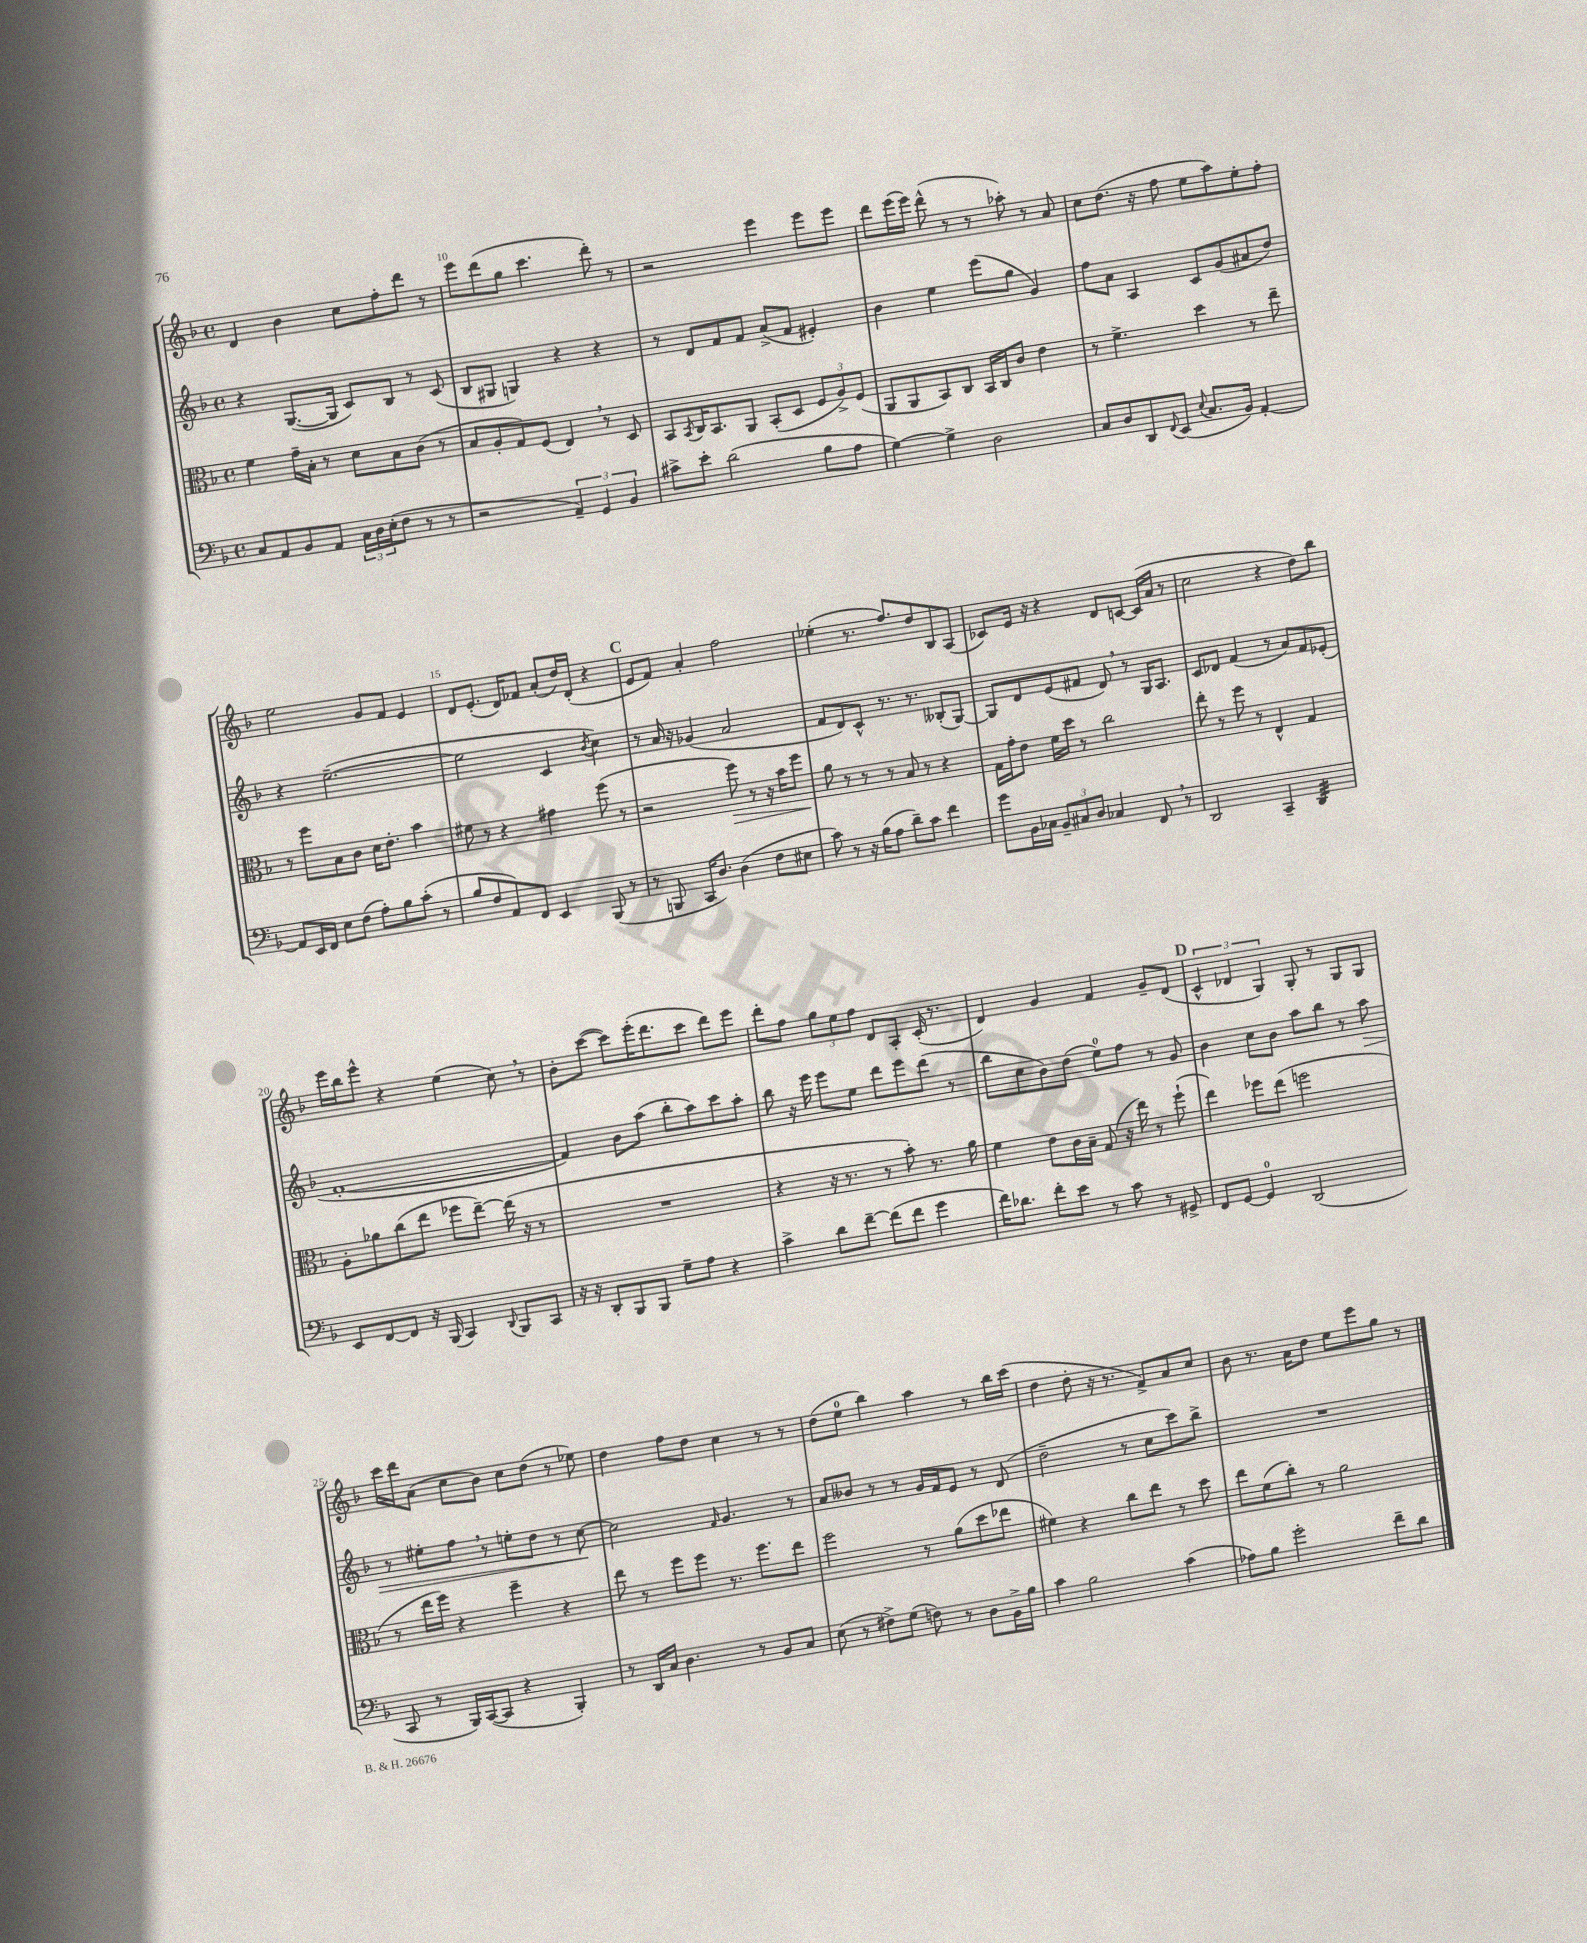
<<
\new StaffGroup <<
\new Staff = "s0" {
    \clef treble \key f \major \defaultTimeSignature \time 4/4
    d'4 bes'4 c''8 f''8-. d'''8 r8 |
    e'''8 d'''8( g''8 c'''4. d'''8-.) r8 |
    r2 e'''4 e'''8 e'''8 |
    d'''8 e'''16( e'''16) d'''8-^( r8 r8 aes''8-.) r8 a'8 |
    c''8 d''8.( r16 f''8 e''8 a''8) e''8-. f''8-. |
    e''2 g'8 f'8 e'4 |
    d'8 e'8.-.( d'16) fes'8 a'8-.( d''16) d'16-.( r4 |
    \mark \markup { \bold "C" } e'8 f'8) a'4-. f''2 |
    ees''4-.( r8. f''8.) d''8 bes8 a8( |
    ces'8) e'16 r16 r4 d'8 c'8~ c'16( a'16 r8 |
    c''2 r4 d''8) bes''8 |
    e'''16 bes''16 e'''8-^ r4 e''4( c''8) \breathe r8 |
    bes'8-. c'''8~( c'''8) e'''16-.( d'''8. c'''8 d'''8) e'''8 |
    d'''8-. f''8 \tuplet 3/2 { g''8 e''8 f''8 } d'8 a8-. c'16-.( r8. |
    d'4) g'4 f'4 g'8-- d'8( |
    \mark \markup { \bold "D" } \tuplet 3/2 { c'4-^ des'4 g4) } g8-. r8 g8 g8 |
    c'''16 d'''16 a'8( c''8 bes'8) c''8 d''8( r8 ees''8) |
    d''4 f''8 d''8 c''4 r8 r8 |
    d''8( e''8-0 bes''4) a''4 r8 bes''16 c'''16( |
    d''4 d''8-. r16 r8. f'8->) a'8 c''8 |
    bes'8 r8. a'16 d''8 e''8 e'''8 g''8 r8 \bar "|." |
}
\new Staff = "s1" {
    \clef treble \key f \major \defaultTimeSignature \time 4/4
    r4 g8.~( g16 c'8) bes8 r8 c'8( |
    bes8 gis8 g4) r4 r4 |
    r8 d'8 f'8 f'8 a'8->( f'8 eis'4-.) |
    bes'4 e''4 e'''8( g''8 g'4) |
    f''8 a'8 a4 c'8 g'8( ais'8 d''8) |
    r4 e''2.~--( |
    e''2 c'4 \acciaccatura { bes'8 } c''4) |
    \mark \markup { \bold "C" } r8 a'16 r16 ges'4( a'2 |
    f'8 d'8) c'8-^ r8. r8. beses8-.( g8~) |
    g8 d'8 e'8( fis'8 d'8) \breathe r8 g16 a8. |
    c'8 des'8 f'4( r8 a'8) f'8 ees'8-.( |
    f'1~-. |
    f'4) bes'8 a''8( bes''8-. a''8) c'''8 a''8-. |
    bes''8 r16 e'''16 e'''8 e''8 d'''8 e'''8 d'''8( r8 |
    bes''8 c''8 bes'8) d''8( e''8-0) f''8 r8 g'8 |
    \mark \markup { \bold "D" } bes'4 c''8 bes'8 a''8 bes''8 r8 a''8\> |
    r8 eis''8-. f''8 \breathe r8 e''8-. d''8 r8 c''8~\! |
    c''2 \grace { f'16 } g'4. r8 |
    a'8 beses'8 r8 r8 g'16 f'16 e'8 r8 d'8( |
    d''2-- r8 c''8 c'''8) bes''8-> |
    R1 \bar "|." |
}
\new Staff = "s2" {
    \clef alto \key f \major \defaultTimeSignature \time 4/4
    f'4 g'16-- bes16-. r8 d'8 bes8 c'8( r8 |
    bes8 a8-. g8) f8( e4) \breathe r8 d8 |
    bes,8 \acciaccatura { bes,8 } c16 bes,8. a,8 bes,8-.( d8 \tuplet 3/2 { f8 a8->) f8( } |
    a,8 a,8 bes,8) c8 bes,16 c16 c'8 e'4 |
    r8 f'4.-> d''4 r8 e''8-- |
    r8 f''8 bes8 c'8 d'16 e'8.-. bes'4 |
    fis'8 r8 r4 gis'4 f''8( r8 |
    \mark \markup { \bold "C" } r2 f''8\>) r8 r16 bes'16 f''8 |
    a'8\! r8 r8 r8 bes8 r8 r4 |
    g16 g'16-. e'8 f'16 d''16 r8 c''2 |
    e''8-. r8 f''8 r8 e4-^ g4 |
    a8-. aes'8 c''8( e''8 fes''8 e''8~--) e''16( r16 r8 |
    R1 |
    r4 r16 r8. r8 bes'8-.) r8. a'16 |
    f'4 e'8 c'16 bes16-- g8( r16 e''16) r8 f''8-!( |
    \mark \markup { \bold "D" } e''4) fes''8 e''8( f''2 |
    r8 e''16 f''16) r4 f''4-- r4 |
    e''8 r8 f''8 f''8 r8. f''8. e''8 |
    f''2 r8 a'8( d''8 ees''8 |
    fis'4) r4 c''8 e''8 r8 d''8 |
    e''8 f'8( c''8-.) r8 a'2 \bar "|." |
}
\new Staff = "s3" {
    \clef bass \key f \major \defaultTimeSignature \time 4/4
    c8 a,8 bes,8 a,8 \tuplet 3/2 { c16 d16 e16-.( } f8 r8 r8 |
    r2 \tuplet 3/2 { a,4--) g,4 bes,4 } |
    cis'8-> e'8-. d'2( bes8 a8 |
    g4~) g4-> d2 |
    c8 d8 d,8 \appoggiatura { f,8 } e,8( \appoggiatura { e8 } c8. bes,16) a,4~-. |
    a,8 e,16 f,16 e8 f8( a8-.) bes8 c'8-.( r8 |
    bes8 f8 a,8) f,8 e,4 bes,,8( r8 |
    \mark \markup { \bold "C" } r8 b,,8 c,16 d8.) d4( f8 eis8 |
    c'8) r8 r16 bes16( a8 d'8--) c'8 f'4 |
    g'8 bes,16 ces16 \tuplet 3/2 { bes,8-- cis8 d8 } ces4 f,8 \breathe r8 |
    d,2 c,4-- d,4:32 |
    e,8 f,8~ f,8 r16 bes,,16( c,4) \appoggiatura { d,8 } bes,,8 c,8 |
    r16 r16 d,8-. bes,,8 bes,,8 g8-- a8 r4 |
    c'4-> d'8 f'8~-- f'8( f'8 g'4 |
    f'16) des'8. f'8-. e'8 r8 c'8 r8 gis,8-> |
    \mark \markup { \bold "D" } f,8 g,8~ g,4-0 d,2( |
    c,8 r8 bes,,16) c,16~( c,8 r4 bes,,4-.) |
    r8 d,16 c16 d4. r8 bes,8 c8 |
    e8( r8 fis8->) g8( f8) r8 d8 bes,16-> bes16 |
    c'4 bes2 c'4( |
    aes8) bes8 g'2-. f'8-- d'8 \bar "|." |
}
>>
>>
\layout { \context { \Score currentBarNumber = #9 \override BarNumber.break-visibility = ##(#f #t #t) barNumberVisibility = #(every-nth-bar-number-visible 5) } }
